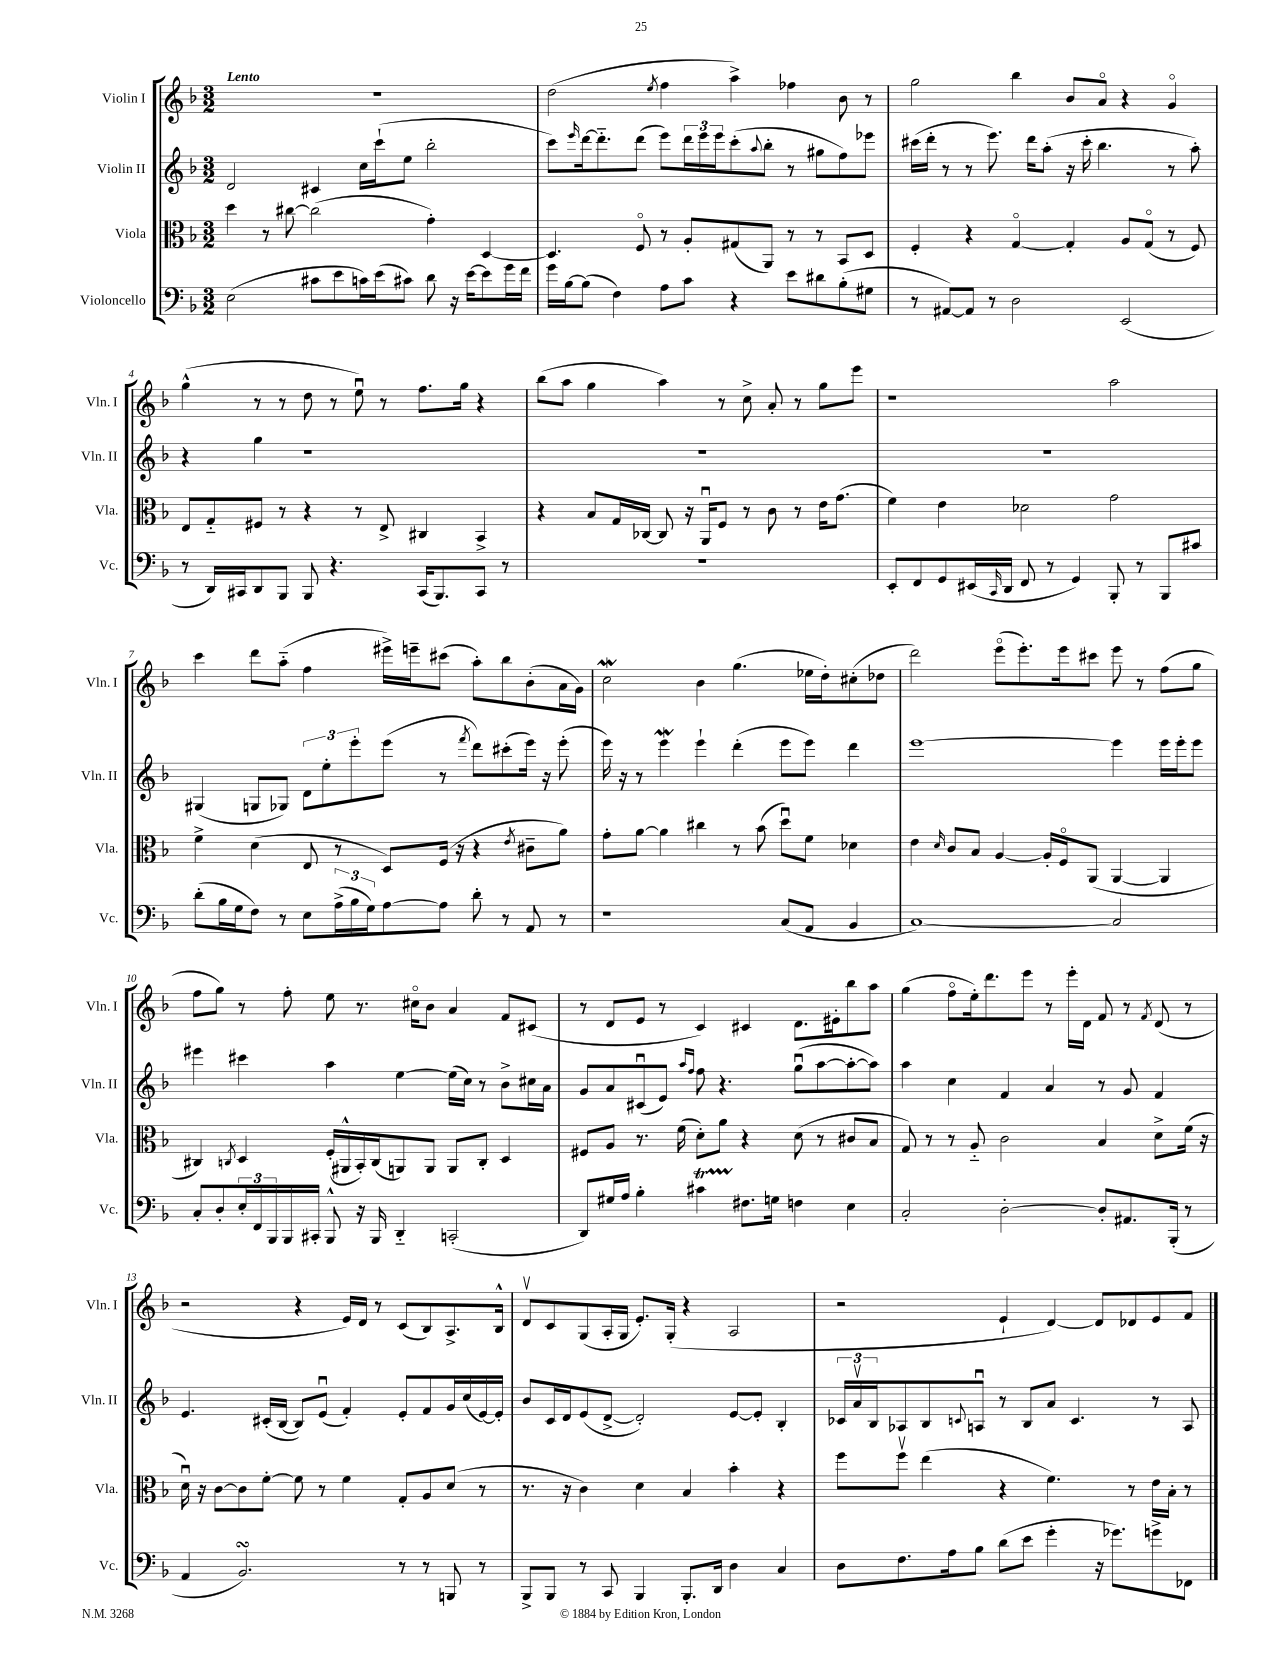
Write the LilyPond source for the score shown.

<<
\new StaffGroup <<
\new Staff = "s0" \with { instrumentName = "Violin I" shortInstrumentName = "Vln. I" } {
    \clef treble \key f \major \numericTimeSignature \time 3/2 \tempo "Lento"
    R1. |
    d''2( \acciaccatura { e''8 } f''4 a''4->) fes''4 bes'8 r8 |
    g''2 bes''4 bes'8 a'8\flageolet r4 g'4\flageolet |
    g''4-^( r8 r8 d''8 r8 e''8\downbow) r8 f''8. g''16 r4 |
    bes''8( a''8 g''4 a''4) r8 c''8-> a'8-. r8 g''8 e'''8 |
    r1 a''2 |
    c'''4 d'''8 a''8-_( f''4 eis'''16->) e'''16-- cis'''8( a''8-.) bes''8 bes'8-.( a'16 g'16) |
    c''2\mordent bes'4 g''4.( ees''16 d''16-.) cis''8-.( des''8 |
    d'''2) e'''8\flageolet( e'''8.-.) e'''16 cis'''8 e'''8 r8 f''8( g''8 |
    f''8 g''8) r8 f''8-. e''8 r8. cis''16\flageolet bes'8 a'4 f'8 cis'8( |
    r8 d'8 e'8 r8 c'4) cis'4 d'8. eis'16-. bes''8 a''8 |
    g''4( f''8\flageolet e''16-.) d'''8. e'''8 r8 e'''16-. d'16 f'8 r8 \acciaccatura { f'8 } d'8( r8 |
    r2 r4 e'16) d'16 r8 c'8( bes8) a8.-> bes16-^ |
    d'8\upbow c'8 g8( a16-. g16 e'8.-.) g16-.( r4 a2 |
    r2 e'4-! d'4~) d'8 des'8 e'8 f'8 \bar "|." |
}
\new Staff = "s1" \with { instrumentName = "Violin II" shortInstrumentName = "Vln. II" } {
    \clef treble \key f \major \numericTimeSignature \time 3/2
    d'2 cis'4 c''16 c'''16-!( e''8 bes''2-. |
    c'''8) \grace { e'''16 } d'''16~ d'''8.-_ d'''8( e'''8) \tuplet 3/2 { d'''16 e'''16 e'''16 } c'''8-.( \appoggiatura { a''8 } bes''8-. r8 gis''8 f''8) ees'''8 |
    cis'''16( d'''16-. r8 r8 e'''8.) d'''16 a''8-.( r16 cis'''16-. bes''4. r8 a''8-.) |
    r4 g''4 r1 |
    R1. |
    R1. |
    gis4( g8 ges8) \tuplet 3/2 { d'8 e''8-. e'''8-. } e'''8( r8 \acciaccatura { f'''8 } d'''8) cis'''8-.( e'''16) r16 e'''8-.( |
    e'''16) r16 r8 e'''4\mordent e'''4-! d'''4-.( e'''8 e'''8) d'''4 |
    e'''1~ e'''4 e'''16 e'''16-. e'''8 |
    eis'''4 cis'''4 a''4 e''4~ e''16( c''16) r8 bes'8-> cis''16 a'16 |
    g'8 a'8 cis'8\downbow( e'8) \grace { a''16 f''16 } f''8 r4. g''8\downbow( a''8~ a''8~-. a''8) |
    a''4 c''4 f'4 a'4 r8 g'8 f'4 |
    e'4. cis'16-.( bes16~ bes8) e'8\downbow( f'4-.) e'8-. f'8 g'16 c''16( e'16~) e'16-. |
    bes'8 c'16 d'16 e'8( d'8~-> d'2-.) e'8~ e'8-. bes4-. |
    \tuplet 3/2 { ces'16 a'16\upbow bes16 } aes8 bes8 \appoggiatura { c'8 } a8\downbow r8 bes8 a'8 c'4. r8 a8 \bar "|." |
}
\new Staff = "s2" \with { instrumentName = "Viola" shortInstrumentName = "Vla." } {
    \clef alto \key f \major \numericTimeSignature \time 3/2
    d''4 r8 cis''8~ cis''2( g'4-.) d4~ |
    d4. f8\flageolet r8 a8-. gis8( a,8) r8 r8 bes,8 d8 |
    f4-. r4 g4~\flageolet g4-. a8 g8\flageolet( r8 f8) |
    e8 g8-_ fis8 r8 r4 r8 e8-> cis4 bes,4-> |
    r4 bes8 g16 ces16~ ces8 r16 a,16\downbow f8 r8 c'8 r8 e'16 g'8.( |
    f'4) e'4 des'2 g'2 |
    f'4-> d'4( e8 r8 d8) f16( r16 r4 \acciaccatura { e'8 } cis'8-- a'8) |
    g'8-. a'8~ a'4 cis''4 r8 bes'8( d''8\downbow) f'8 des'4 |
    e'4 \grace { d'16 } c'8 bes8 a4~ a16-. f16\flageolet a,8( a,4~ a,4 |
    cis4) \acciaccatura { c8 } d4 f16-.( ais,16-^ bes,16-.) c16( a,8) a,8 a,8 c8-. d4 |
    fis8 a8 r8. f'16( d'8-.) a'8 r4 d'8( r8 cis'8 bes8 |
    g8) r8 r8 a8-_ c'2 bes4 d'8-> f'16( r16 |
    d'16\downbow) r16 c'8~ c'8 f'8~-. f'8 r8 f'4 g8-. a8 d'8( r8 |
    r8. r16 c'4) d'4 bes4 bes'4-. r4 |
    f''8 f''8\upbow e''4( r4 f'4.) r8 e'16 bes16-. r8 \bar "|." |
}
\new Staff = "s3" \with { instrumentName = "Violoncello" shortInstrumentName = "Vc." } {
    \clef bass \key f \major \numericTimeSignature \time 3/2
    e2( cis'8 e'8 c'16) e'16( cis'8) d'8 r16 e'16~ e'8 g'16 f'16 |
    g'16 bes16~ bes8( f4) a8 c'8 r4 e'8 dis'8 bes8-.( gis8 |
    r8 ais,8~) ais,8 r8 d2 e,2( |
    r8 d,16) cis,16 d,8 bes,,8 bes,,8 r4. cis,16( bes,,8.) cis,8 r8 |
    R1. |
    e,8-. f,8 g,8 eis,16( \grace { c,16 } d,16 f,8 r8 g,4) bes,,8-. r8 bes,,8 cis'8 |
    d'8-.( bes16 g16 f8) r8 e8 \tuplet 3/2 { a16->( bes16 g16) } a8~ a8 d'8-. r8 a,8 r8 |
    r1 c8( a,8 bes,4 |
    c1~) c2 |
    c8-. d8-. \tuplet 3/2 { e16-. f,16 bes,,16 } bes,,16 cis,16-. bes,,8-^ r16 bes,,16 d,4-_ c,2-.( |
    d,8) gis16 a16 bes4-. cis'4\startTrillSpan fis8.\stopTrillSpan g16 f4 e4 |
    c2-. d2~-. d8-. ais,8. bes,,16-.( r8 |
    a,4 bes,2.\turn) r8 r8 b,,8 r8 |
    bes,,8-> bes,,8 r8 c,8 bes,,4 bes,,8.-. d,16 d4 c4 |
    d8 f8. a16 bes8 d'8( e'8 g'4-. r16 ges'8.) g'8-> fes,8 \bar "|." |
}
>>
>>
